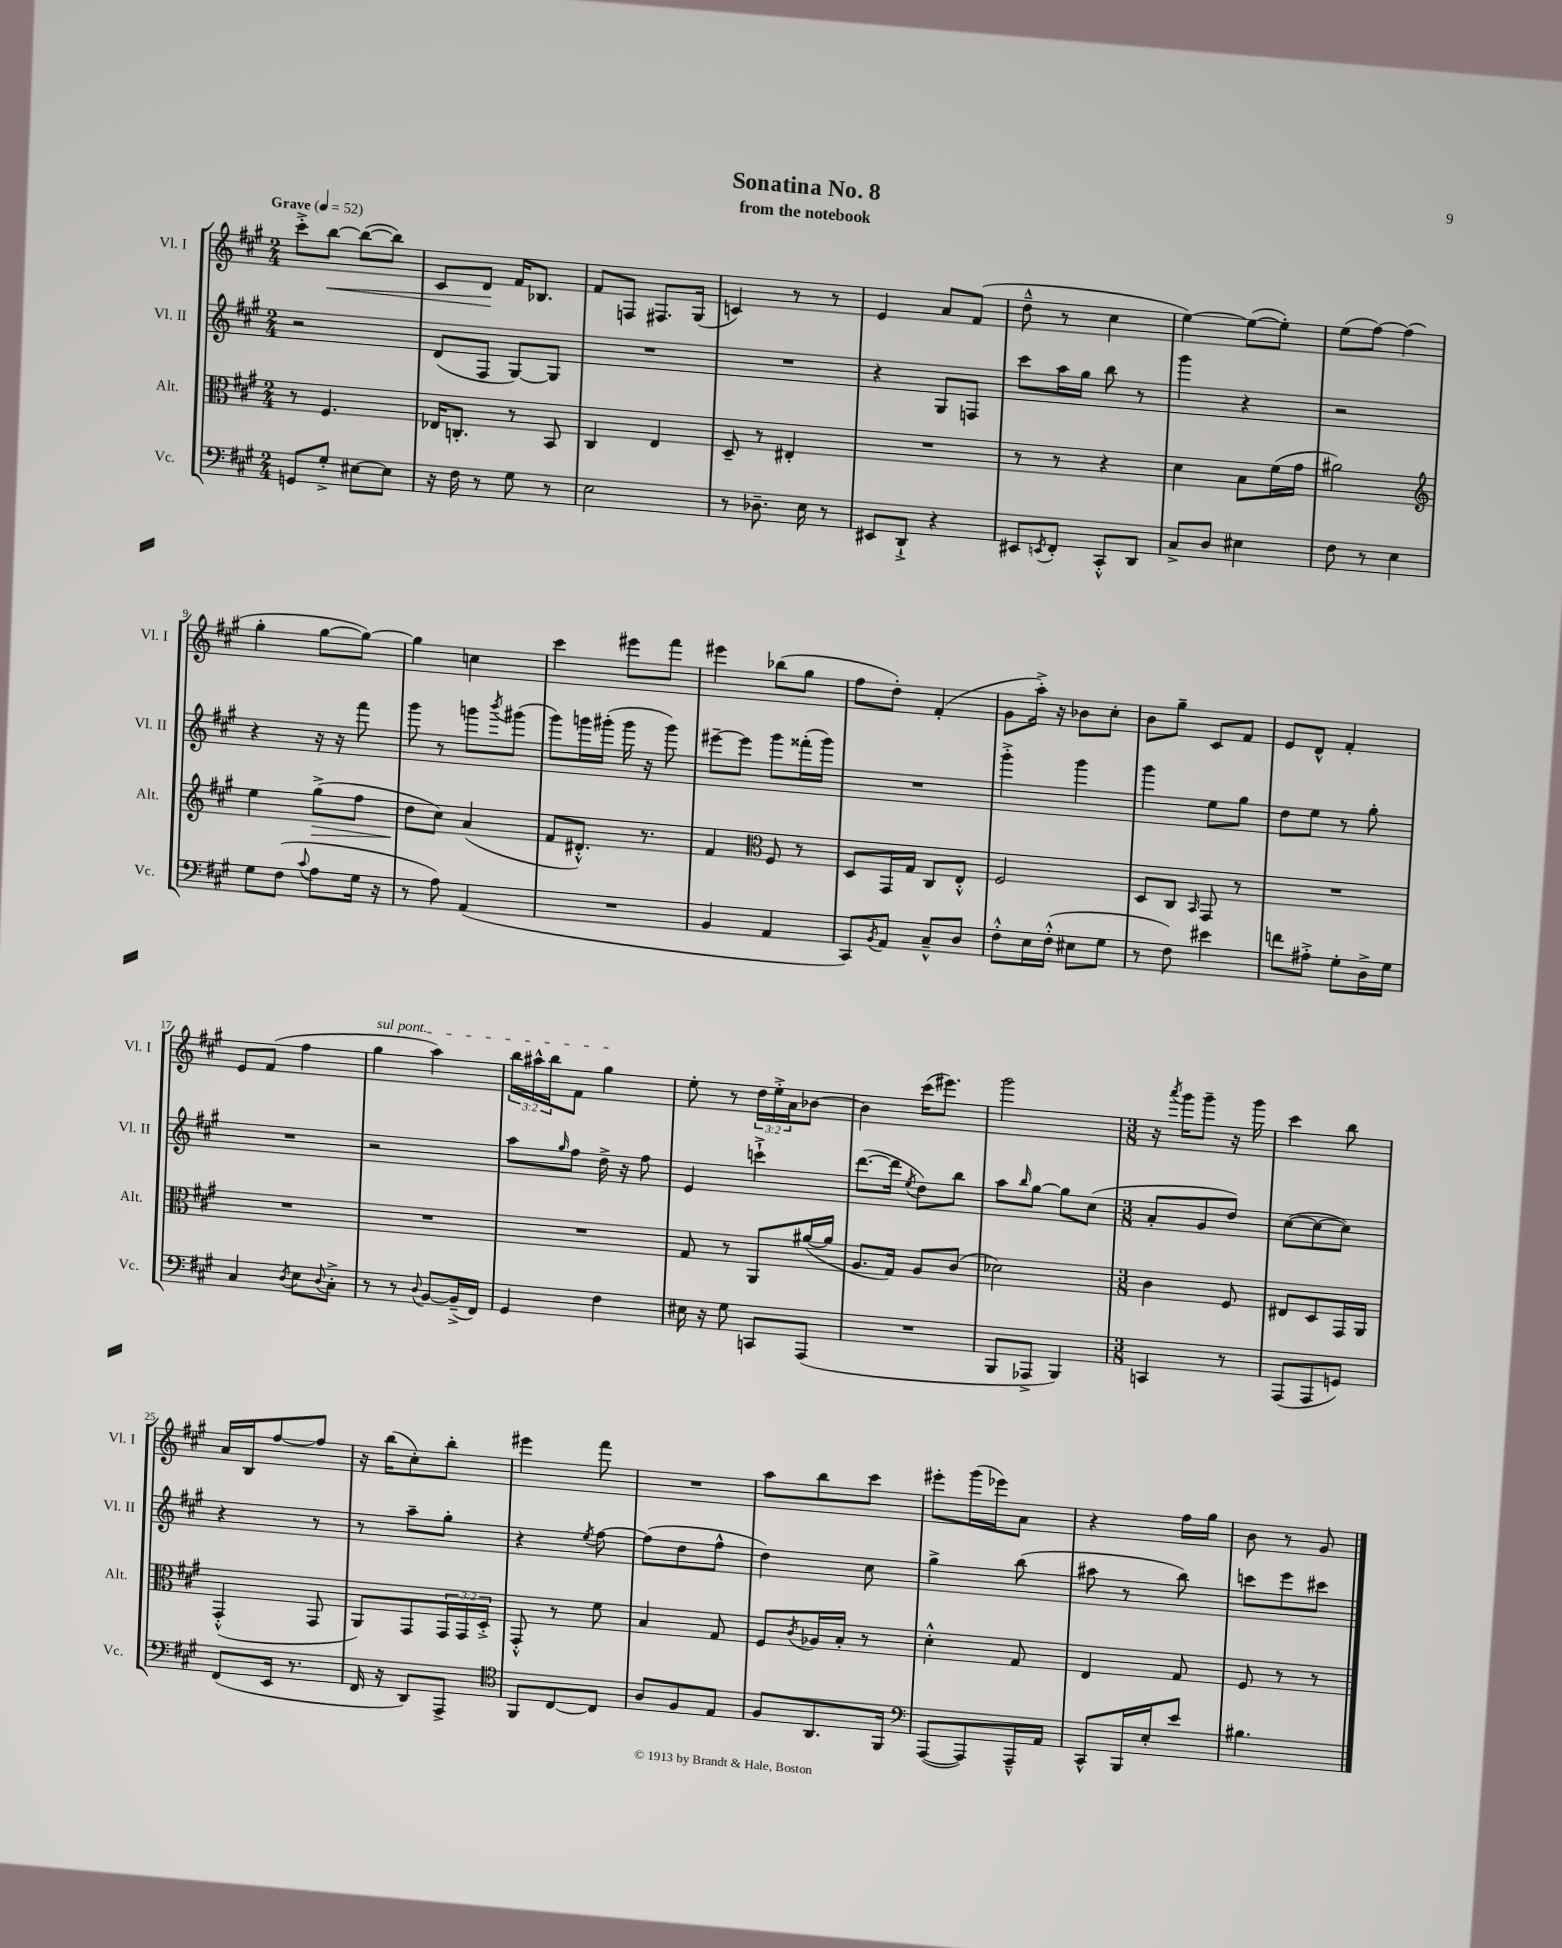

**kern	**kern	**kern	**kern
*staff4	*staff3	*staff2	*staff1
*clefF4	*clefC3	*clefG2	*clefG2
*k[f#c#g#]	*k[f#c#g#]	*k[f#c#g#]	*k[f#c#g#]
*M2/4	*M2/4	*M2/4	*M2/4
*MM52	*MM52	*MM52	*MM52
8GG	8r	2r	8ccc#'^
8G#'^	4.F#	.	[8bb
[8E#	.	.	(8bb_
8E#]	.	.	8bb])
=	=	=	=
16r	16E-	(8d	8c#
16F#	8.C'	.	.
8r	.	8F#	8d
8G#	8r	[8G#)	16f#
.	.	.	8.B-
8r	8BB	8G#]	.
=	=	=	=
2E	4C#	2r	8f#
.	.	.	8F
.	4E	.	8.F#
.	.	.	(16G#
=	=	=	=
8r	8D~	2r	4c)
8.D-~	8r	.	.
.	4E#'	.	8r
16E	.	.	.
8r	.	.	8r
=	=	=	=
8EE#	2r	4r	4e
8DD`^	.	.	.
4r	.	8G#	8a
.	.	8F	(8f#
=	=	=	=
8EE#	8r	8ccc#	8dd~^^
8qEE	.	.	.
8FF#'	8r	16aa	8r
.	.	16gg#	.
8CC#'^^	4r	8bb	4cc#
8DD	.	8r	.
=	=	=	=
8C#^	4d	4ggg#	[4ee)
8D	.	.	.
4E#	8B	4r	(8ee_
.	(16f#	.	8ee'])
.	16g#	.	.
=	=	=	=
8F#	2a#)	2r	(8ee
8r	.	.	[8ff#)
4E	.	.	(4ff#]
=	=	=	=
*	*clefG2	*	*
8G#	4ee	4r	4gg#'
(8F#	.	.	.
8qqc#	.	.	.
8A	(8gg#^	16r	[8gg#
.	.	16r	.
16G#	8ff#	8fff#	8gg#_)
16r	.	.	.
=	=	=	=
8r	8dd	8ggg#	4gg#]
8A)	8cc#)	8r	.
(4AA	(4a	8ggg	4cc
.	.	8qbbb	.
.	.	(8ggg#	.
=	=	=	=
2r	8f#	8ggg#)	4ccc#
.	8.d#'^^)	16ggg	.
.	.	(16ggg#'	.
.	.	16ggg#	8eee#
.	8.r	16r	.
.	.	8ggg#)	8fff#
=	=	=	=
4BB	4f#	[8eee#~	4eee#
.	.	8eee#]	.
*	*clefC3	*	*
4AA	8F#	8ggg#	(8bb-
.	8r	(16fff##'	8gg#
.	.	16ggg#)	.
=	=	=	=
8CC#)	8D	2r	8ff#
8qBB	.	.	.
8AA	16GG#	.	8dd')
.	16G#	.	.
8C#~^^	8C#	.	(4f#'
8D	8E'^^	.	.
=	=	=	=
8F#'^^	2F#	4ggg#'^	8g#
16E	.	.	16aa'^)
(16F#'^^	.	.	16r
8E#	.	4ggg#	8b-
8G#	.	.	8cc#'
=	=	=	=
8r	8D	4ggg#	8b
8F#)	8C#	.	8gg#~
.	16qqBB	.	.
4e#	8GG#	8ee	8c#
.	8r	8gg#	8f#
=	=	=	=
8f	2r	8dd	8e
8A#'^	.	8ee	8d^^
8G#'	.	8r	4f#'
16D^	.	8gg#'	.
16G#	.	.	.
=	=	=	=
4C#	2r	2r	8e
.	.	.	(8f#
8qD	.	.	.
8E	.	.	4ff#
8qqD	.	.	.
8C#'^	.	.	.
=	=	=	=
8r	2r	2r	4gg#
8r	.	.	.
8qqD	.	.	.
[8BB	.	.	4aa)
(16BB~^]	.	.	.
16FF#)	.	.	.
=	=	=	=
4GG#	2r	8aa	24bb
.	.	.	24aa#^^
.	.	.	24bb
.	.	16qqgg#	.
.	.	8ff#	8f#
4F#	.	16dd^	4gg#
.	.	16r	.
.	.	8ff#	.
=	=	=	=
16E#	8G#	4e	8ee'
16r	.	.	.
8G#	8r	.	8r
8CC	8AA	4ccc`^	24dd
.	.	.	24ee'^
.	.	.	24a
(8AAA	([16a#	.	[8b-
.	16a#]	.	.
=	=	=	=
2r	8.A	([8.ddd	4b-]
.	16G#)	16ddd]	.
.	.	8qee	.
.	8A	8dd)	(16ccc#
.	.	.	8.eee#)
.	(8c#	8bb	.
=	=	=	=
8BBB	2d-)	8aa	2ggg#
.	.	16qqbb	.
8AAA-^	.	[8gg#	.
4BBB)	.	8gg#]	.
.	.	(8cc#	.
=	=	=	=
*M3/8	*M3/8	*M3/8	*M3/8
4CC	4c#	8a'	16r
.	.	.	8qaaa
.	.	.	16ggg#
.	.	8g#	8ggg#~
8r	8F#	8dd)	16r
.	.	.	16ggg#
=	=	=	=
(8AAA	8E#	([8cc#	4ccc#
8AAA	8D	8cc#_	.
8GG)	16GG#	8cc#])	8bb
.	16AA	.	.
=	=	=	=
(8FF#	(4GG#'^^	4r	16a
.	.	.	16B
16EE	.	.	[8ff#
8.r	.	.	.
.	8GG#	8r	8ff#]
=	=	=	=
16FF#	8AA)	8r	16r
16r	.	.	(16bb
8DD)	8GG#	8aa~	8cc#')
8AAA^	24GG#	8gg#'	8bb'
.	24GG#	.	.
.	24D'^	.	.
=	=	=	=
*clefC4	*	*	*
8FF#	8GG#'^^	4r	4eee#
[8C#	8r	.	.
.	.	8qee	.
8C#]	8f#	[8ff#	8fff#
=	=	=	=
8A	4B	(8ff#]	4.r
8F#	.	8dd	.
8E	8G#	8ff#^^	.
=	=	=	=
8F#	8F#	4dd)	8aa
.	8qc#	.	.
8.AA	16A-	.	8bb
.	16B'	.	.
.	8r	8cc#	8ccc#
16FF#	.	.	.
=	=	=	=
*clefF4	*	*	*
([8AAA	4d'^^	4gg#^	8eee#'
8AAA])	.	.	(16ggg#
.	.	.	16eee-)
16AAA~^^	8G#	(8bb	8a
16AA	.	.	.
=	=	=	=
8CC#^^	4E	8aa#	4r
16BBB	.	8r	.
16E'	.	.	.
8e	8G#	8bb)	16ff#
.	.	.	16gg#
=	=	=	=
4.B#	8F#	8ccc	8b
.	8r	8eee	8r
.	8r	8ccc#	8g#
==	==	==	==
*-	*-	*-	*-
